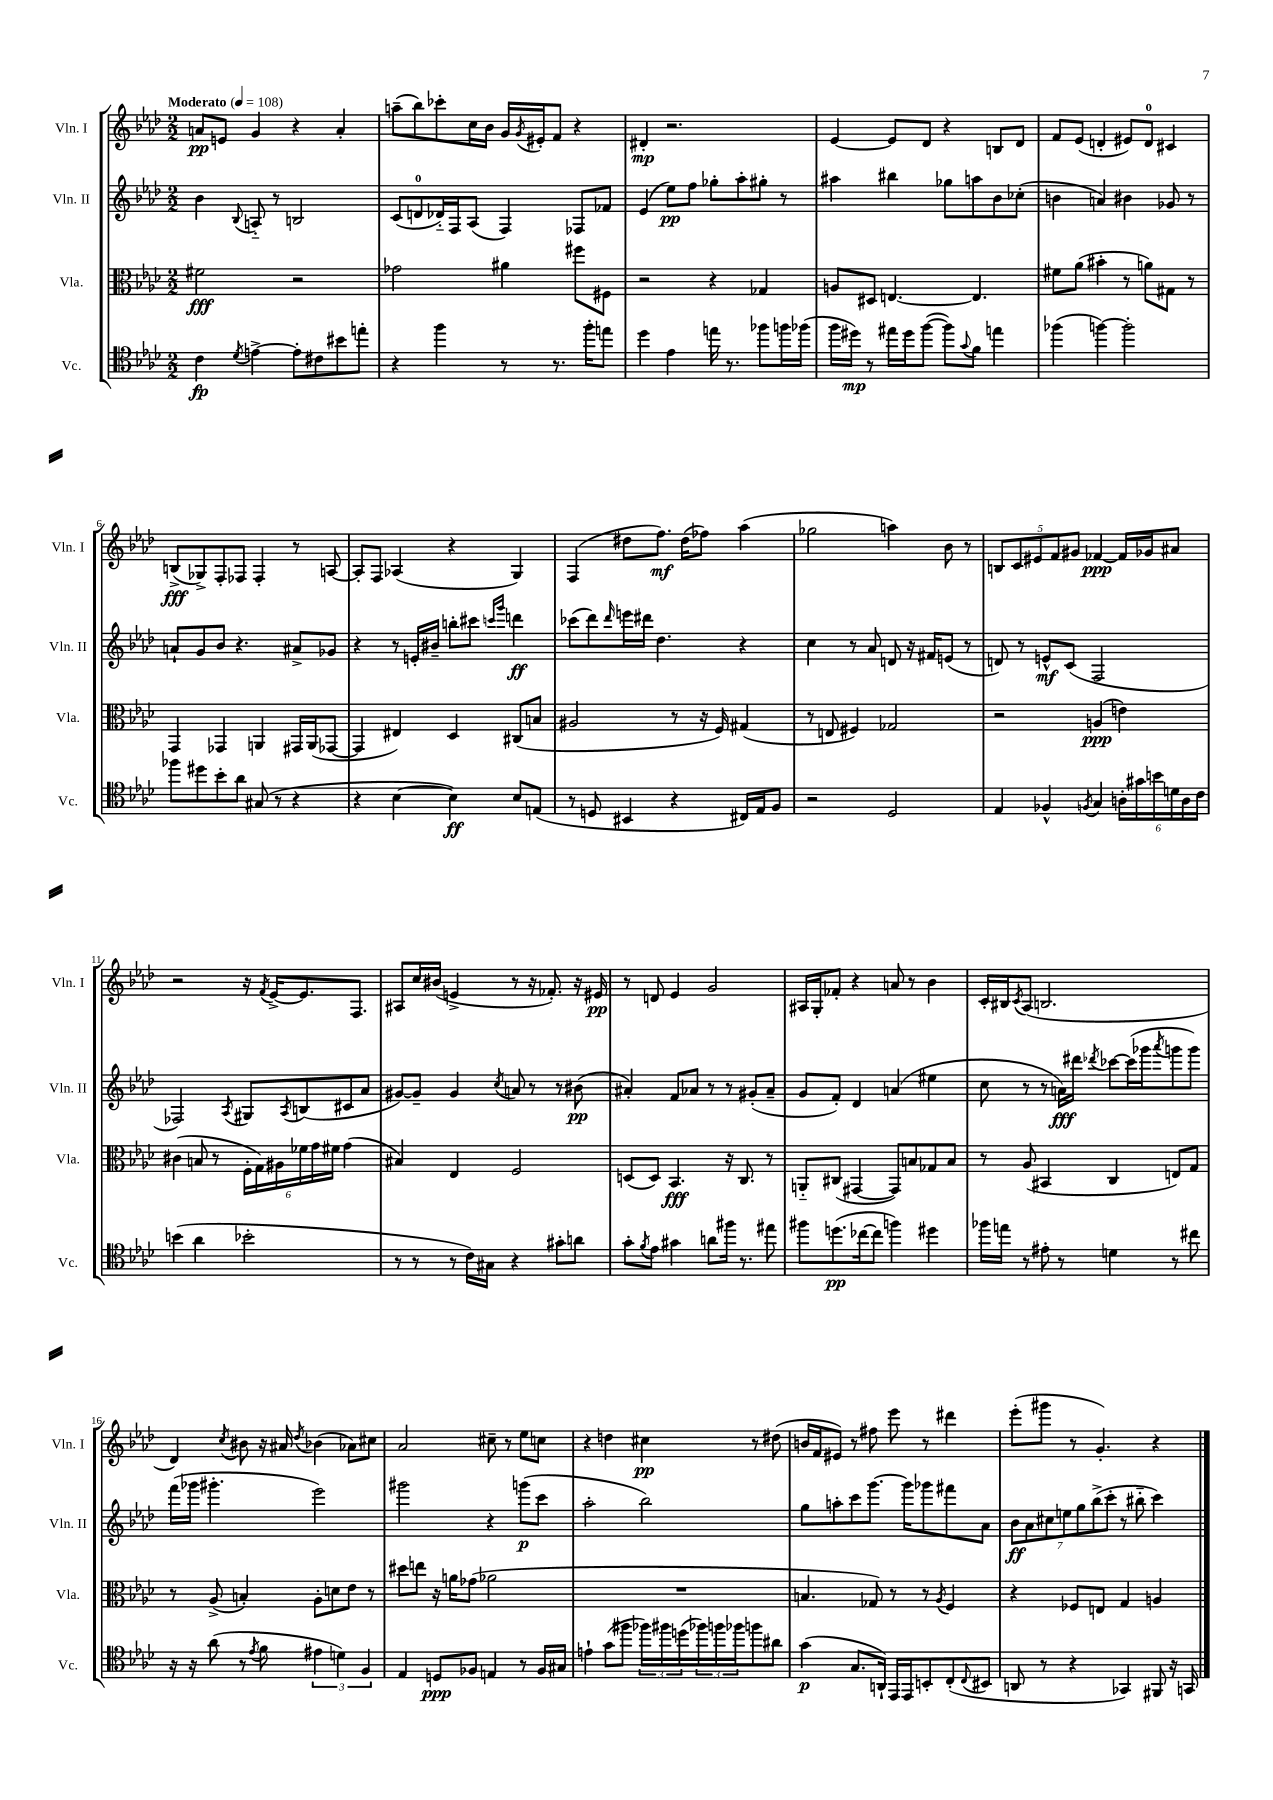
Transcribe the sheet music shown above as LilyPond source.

<<
\new StaffGroup <<
\new Staff = "s0" \with { instrumentName = "Vln. I" shortInstrumentName = "Vln. I" } {
    \clef treble \key aes \major \numericTimeSignature \time 2/2 \tempo "Moderato" 4 = 108
    a'8\pp e'8 g'4 r4 a'4-. |
    a''8--( bes''8) ces'''8-. c''16 bes'16 g'16 \acciaccatura { g'8 } eis'16-. f'8 r4 |
    dis'4-.\mp r2. |
    ees'4~ ees'8 des'8 r4 b8 des'8 |
    f'8 ees'8( d'4-. eis'8) d'8-0 cis'4 |
    b8->\fff( ges8->) f8-. fes8 fes4-. r8 a8~ |
    a8-. f8 aes4( r4 g4) |
    f4( dis''8 f''8.\mf) dis''16( fes''8) aes''4( |
    ges''2 a''4) bes'8 r8 |
    \tuplet 5/4 { b8 c'8 eis'8 f'8 gis'8 } fes'4~\ppp fes'16 ges'16 ais'8 |
    r2 r16 \acciaccatura { f'8 } ees'16~-> ees'8. f8. |
    ais8 c''16 bis'16( e'4-> r8 r16 fes'8.-.) r16 eis'16\pp |
    r8 d'8 ees'4 g'2 |
    ais16 g16-. fes'8-. r4 a'8 r8 bes'4 |
    c'16-. bis16 \acciaccatura { c'8 } aes8( b2. |
    des'4) \acciaccatura { c''8 } bis'8 r16 ais'16 \acciaccatura { des''8 } bes'4( aes'8) cis''8 |
    aes'2 cis''8-- r8 ees''8 c''8 |
    r4 d''4 cis''4\pp r8 dis''8( |
    b'16 f'16 eis'8) r8 fis''8 ees'''8 r8 dis'''4 |
    ees'''8-.( gis'''8 r8 g'4.-.) r4 \bar "|." |
}
\new Staff = "s1" \with { instrumentName = "Vln. II" shortInstrumentName = "Vln. II" } {
    \clef treble \key aes \major \numericTimeSignature \time 2/2
    bes'4 \appoggiatura { bes8 } a8-_ r8 b2 |
    c'8( d'8-0 des'16-_) f16 aes8( f4) fes8 fes'8 |
    ees'4( ees''8\pp) f''8 ges''8-. aes''8-. gis''8-. r8 |
    ais''4 bis''4 ges''8 a''8 bes'8 ces''8-.( |
    b'4 a'4) bis'4 ges'8 r8 |
    a'8-! g'8 bes'8 r4. ais'8-> ges'8 |
    r4 r8 e'16-. bis'16-- b''8-. cis'''8 \grace { c'''16 g'''16 } d'''4\ff |
    ces'''8( des'''8) \grace { des'''16 } e'''16 dis'''16 des''4. r4 |
    c''4 r8 aes'8 d'8 r16 fis'16 e'8( r8 |
    d'8) r8 e'8-^\mf c'8( f2 |
    fes2) \acciaccatura { aes8 } gis8 \acciaccatura { aes8 } b8( cis'8 aes'8 |
    gis'8~) gis'8-- gis'4 \acciaccatura { c''8 } a'8 r8 r8 bis'8\pp( |
    ais'4-.) f'8 aes'8 r8 r8 gis'8-.( aes'8-- |
    g'8 f'8-.) des'4 a'4( eis''4 |
    c''8 r8 r8 a'16\fff) dis'''16 \acciaccatura { des'''8 } ces'''8~ ces'''16( ges'''16 \acciaccatura { aes'''8 } g'''8 g'''8) |
    f'''16( ges'''16 gis'''4.-. ees'''2) |
    gis'''2 r4 g'''8\p( c'''8 |
    aes''2-. bes''2) |
    g''8 a''8-. c'''8 g'''8.~ g'''16 ges'''8 fis'''8 aes'8 |
    \tuplet 7/4 { bes'8\ff aes'8 cis''8 e''8 g''8 bes''8->( c'''8-. } r8 bis''8-_ c'''4) \bar "|." |
}
\new Staff = "s2" \with { instrumentName = "Vla." shortInstrumentName = "Vla." } {
    \clef alto \key aes \major \numericTimeSignature \time 2/2
    fis'2\fff r2 |
    ges'2 ais'4 fis''8 fis8 |
    r2 r4 ges4 |
    a8 dis8 e4.~ e4. |
    fis'8 aes'8( bis'4-. r8 a'8) gis8 r8 |
    g,4 ges,4 a,4 gis,16 a,16( ges,8~ |
    ges,4 eis4) des4 cis8( b8 |
    ais2 r8 r16 f16) gis4( |
    r8 e8 fis4) ges2 |
    r2 a4\ppp( e'4) |
    cis'4( b8 r8 \tuplet 6/4 { f16-. g16) ais16 fes'16 g'16 fis'16 } g'4( |
    bis4) ees4 f2 |
    d8( d8) bes,4.\fff r16 c8. r8 |
    a,8-_ cis8( gis,4~ gis,8) b8 ges8 b8 |
    r8 aes8( bis,4 c4 e8) g8 |
    r8 aes8->( b4-.) aes8-. d'8 ees'8 r8 |
    dis''8 e''8 r16 a'16 ges'8( aes'2 |
    R1 |
    b4. ges8) r8 r8 \acciaccatura { aes8 } f4 |
    r4 fes8 e8 g4 a4 \bar "|." |
}
\new Staff = "s3" \with { instrumentName = "Vc." shortInstrumentName = "Vc." } {
    \clef tenor \key aes \major \numericTimeSignature \time 2/2
    c'4\fp \acciaccatura { des'8 } e'4~-> e'8-. cis'8 bis'8 e''8-. |
    r4 f''4 r8 r8. f''16-. e''8 |
    des''4 ees'4 e''16 r8. fes''8 f''16 fes''16( |
    f''16 dis''16\mp) r8 eis''16 dis''16 f''8~( f''8) \appoggiatura { g'8 } f'8 e''4 |
    fes''4( f''4~) f''2-. |
    fes''8 dis''8 bes'8-. aes'8 gis8( r8 r4 |
    r4 bes4~ bes4\ff) bes8 e8( |
    r8 d8 bis,4 r4 cis16) ees16 f8 |
    r2 des2 |
    ees4 fes4-^ \acciaccatura { f8 } g4 \tuplet 6/4 { a16-. gis'16 b'16 d'16 a16 c'16 } |
    b'4( aes'4 bes'2-. |
    r8 r8 r8 c'16) gis16 r4 gis'8-. a'8 |
    g'8-. \acciaccatura { f'8 } ees'8 gis'4 a'8 fis''16 r8. eis''8 |
    fis''8 d''8.\pp( ces''16~ ces''8 f''4) dis''4 |
    fes''16 e''16 r8 eis'8-. r8 d'4 r8 cis''8 |
    r16 r16 aes'8( r8 \acciaccatura { ees'8 } f'8 \tuplet 3/2 { eis'4 d'4) f4 } |
    ees4 d8\ppp fes8 e4 r8 fes16 gis16 |
    e'4-! g'8( fis''8 \tuplet 3/2 { fes''16) fis''16 d''16( } \tuplet 3/2 { fes''16) f''16 fes''16 } f''8 ais'8 |
    g'4\p( g8. a,16-!) ees,16 ees,16 b,8-. c8-.( \appoggiatura { c8 } bis,8 |
    a,8 r8 r4 ges,4) fis,8 r16 g,16 \bar "|." |
}
>>
>>
